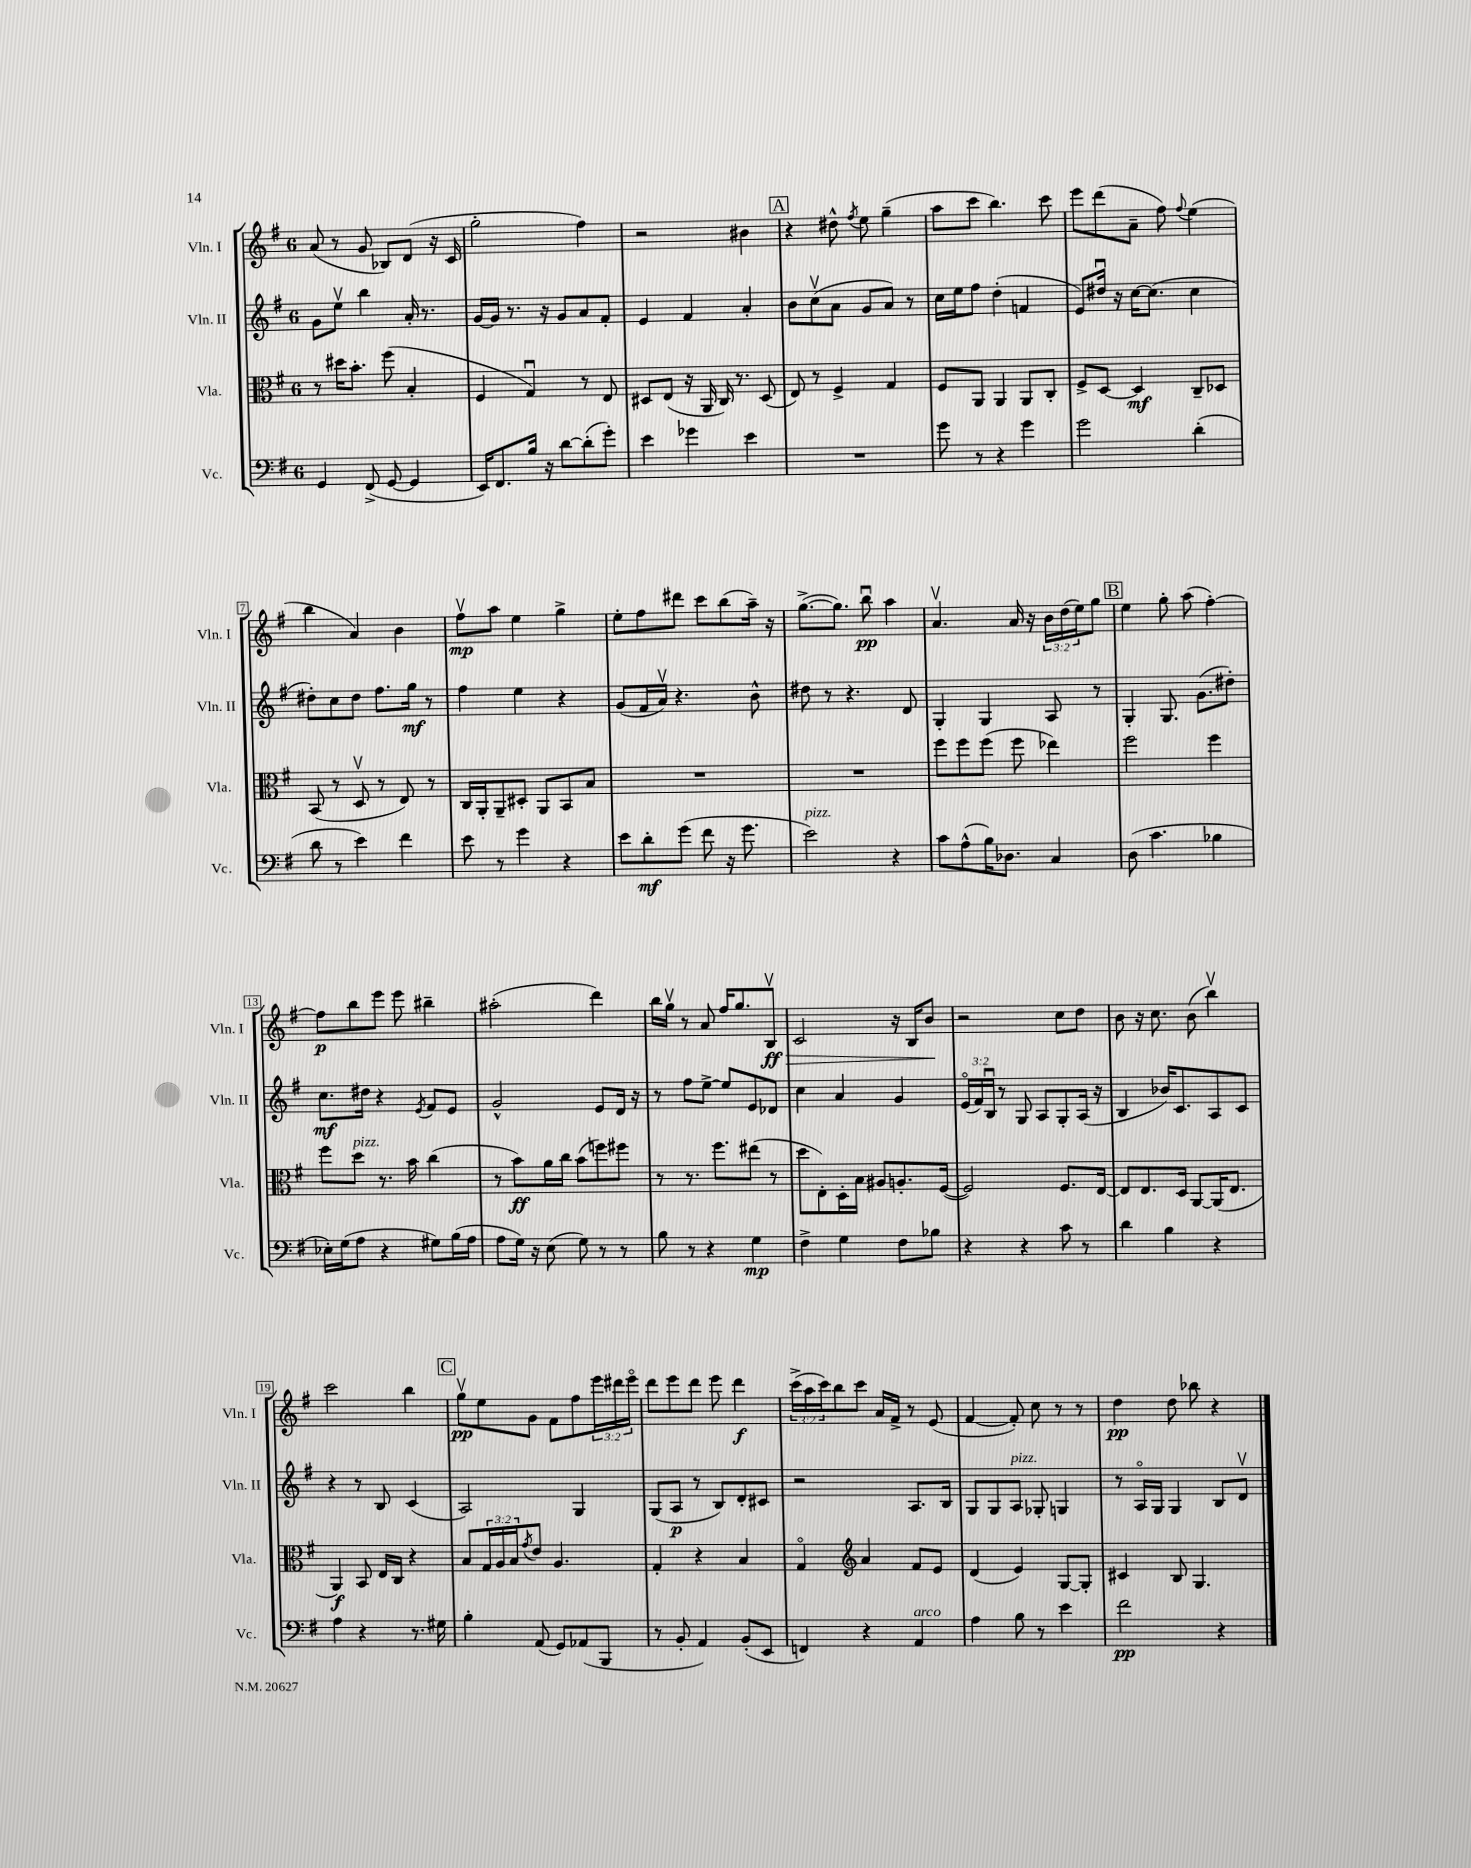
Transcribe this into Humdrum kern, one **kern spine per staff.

**kern	**kern	**kern	**kern
*staff4	*staff3	*staff2	*staff1
*clefF4	*clefC3	*clefG2	*clefG2
*k[f#]	*k[f#]	*k[f#]	*k[f#]
*M6/8	*M6/8	*M6/8	*M6/8
4GG	8r	8g	(8a
.	16dd#	8eev	8r
.	8.b'	.	.
(8FF#^	.	4bb	8g
[8GG	(8ff#	.	8B-)
4GG]	4B'	16a'	(8d
.	.	8.r	.
.	.	.	16r
.	.	.	16c
=	=	=	=
16EE)	4F#	[16g	2gg'
8.FF#	.	16g]	.
.	.	8.r	.
16B	4Gu)	.	.
16r	.	16r	.
[8d	.	8g	.
(8d']	8r	8a	4ff#)
8g')	8E	8f#'	.
=	=	=	=
4e	8D#	4e	2r
.	(8E	.	.
4g-	16r	4f#	.
.	16AA	.	.
.	16C)	.	.
.	8.r	.	.
4e	.	4a'	4b#
.	(8D#	.	.
=	=	=	=
2.r	8E)	8b	4r
.	8r	(8ccv	.
.	4F#^	8a	8dd#^^
.	.	.	8qff#
.	.	8g	8ee
.	4G	8a)	(4gg~
.	.	8r	.
=	=	=	=
8g	8F#	16cc	8aa
.	.	16ee	.
8r	8AA	8ff#	8ccc
4r	4AA	(4dd'	4.bb)
4g	8AA	4f	.
.	8C'	.	8ccc
=	=	=	=
2g	8F#^	8e)	8eee
.	[8D	16dd#u	(8ddd
.	.	16r	.
.	4D]	[16cc	8a~
.	.	(8.cc]	.
.	.	.	8ff#)
.	.	.	8qqff#
(4d'	8C~	4cc	(4ee
.	8D-	.	.
=	=	=	=
8d	(8BB	8dd#')	4bb
8r	8r	8cc	.
4e)	8Dv	8dd#	4a)
.	8r	8.ff#	.
4f#	8E)	.	4b
.	.	16gg	.
.	8r	8r	.
=	=	=	=
8e	16C	4ff#	8ff#v
.	16AA'	.	.
8r	8AA~	.	8aa
4g	8D#'	4ee	4ee
.	8AA	.	.
4r	8BB	4r	4gg^
.	8B	.	.
=	=	=	=
8e	2.r	(8g	8ee'
8d'	.	16f#	8ff#
.	.	16av)	.
(8g	.	4.r	8ddd#
8f#	.	.	8ccc
16r	.	.	(8bb
8.g	.	.	.
.	.	8b^^	16aa~)
.	.	.	16r
=	=	=	=
2e)	2.r	8dd#	([8.gg^
.	.	8r	.
.	.	.	8.gg])
.	.	4.r	.
.	.	.	8bbu
4r	.	.	4aa
.	.	8d	.
=	=	=	=
8c	8ff#	4G'	4.av
(8A^^	8ff#	.	.
16B)	(8ff#	4G	.
8.D-	.	.	.
.	8ff#	.	16a
.	.	.	16r
4C	4ee-)	8A	24b
.	.	.	(24dd
.	.	.	24ee)
.	.	8r	8gg
=	=	=	=
(8D	2ff#	4G'	4ee
4.c	.	.	.
.	.	8.G	8gg'
.	.	.	(8aa
.	.	(8.g	.
4B-	4ff#	.	[4ff#')
.	.	8dd#')	.
=	=	=	=
16E-')	8ff#	8.cc	8ff#]
(16G	.	.	.
8A	8dd	.	8bb
.	.	16dd#	.
4r	8.r	4r	8eee
.	.	.	8eee
.	16b	.	.
.	.	8qe	.
8G#)	(4cc	8f#	4bb#~
(16B	.	8e	.
16A	.	.	.
=	=	=	=
8A	8r	2g^^	(2aa#'
16G)	8b)	.	.
16r	.	.	.
(8E	16a	.	.
.	16cc	.	.
8G)	(8b	.	.
8r	8ff)	8e	4ddd)
8r	8ff#	16d	.
.	.	16r	.
=	=	=	=
8B	8r	8r	16bb
.	.	.	16ggv
8r	8.r	8ff#	8r
4r	.	[8ee^	8a
.	8.ff#	.	.
.	.	8ee]	16ff#
.	.	.	8.gg
4G	(8ee#	8e	.
.	8r	8d-	8Bv
=	=	=	=
4F#^	8dd	4cc	2c
.	8E')	.	.
4G	16D'	4a	.
.	16B	.	.
.	8A#	.	.
8F#	8.A'	4g	16r
.	.	.	16B
8B-	.	.	8b
.	([16F#	.	.
=	=	=	=
4r	2F#])	(24eo	2r
.	.	24f#)	.
.	.	24Bu	.
.	.	8r	.
4r	.	8G	.
.	.	8A	.
8c	8.F#	8G'	8cc
8r	.	(16A	8dd
.	[16E	16r	.
=	=	=	=
4d	8E]	4B	8b
.	8.E	.	16r
.	.	.	8.cc
4B	.	16b-)	.
.	16D	8.c	.
.	[8AA	.	(8b
4r	(16AA]	8A	4bbv)
.	8.E	.	.
.	.	8c	.
=	=	=	=
4A	4AA)	4r	2ccc
4r	8BB	8r	.
.	16E	8B	.
.	16C	.	.
8.r	4r	(4c	4bb
16G#	.	.	.
=	=	=	=
4B'	8B	2A)	8ggv
.	24G	.	8ee
.	24A	.	.
.	24B	.	.
.	8qg	.	.
(8AA	8e	.	8g
8GG)	4.A	.	8f#
(8AA-	.	4G	8ff#
8BBB	.	.	24eee
.	.	.	24ddd#
.	.	.	24eeeo
=	=	=	=
8r	4G'	(8G	8ddd
8BB'	.	8A	8eee
4AA)	4r	8r	8ddd
.	.	8B)	8eee
(8BB'	4B	8d'	4ddd
8EE	.	8c#	.
=	=	=	=
4FF)	4Go	2r	(24ccc^
.	.	.	24aa
.	.	.	24ccc)
.	.	.	8bb
*	*clefG2	*	*
4r	4a	.	8ccc
.	.	.	16a
.	.	.	16f#^
4AA	8f#	8.A	8r
.	8e	.	(8e
.	.	16B	.
=	=	=	=
4A	(4d	8G	[4f#
.	.	8G	.
8B	4e)	8A	8f#'])
8r	.	8G-'	8cc
4e	[8G	4G	8r
.	8G']	.	8r
=	=	=	=
2f#	4c#	8r	4dd
.	.	16Ao	.
.	.	16G	.
.	8B	4G	8dd
.	4.G	.	8bb-
4r	.	8B	4r
.	.	8dv	.
==	==	==	==
*-	*-	*-	*-
